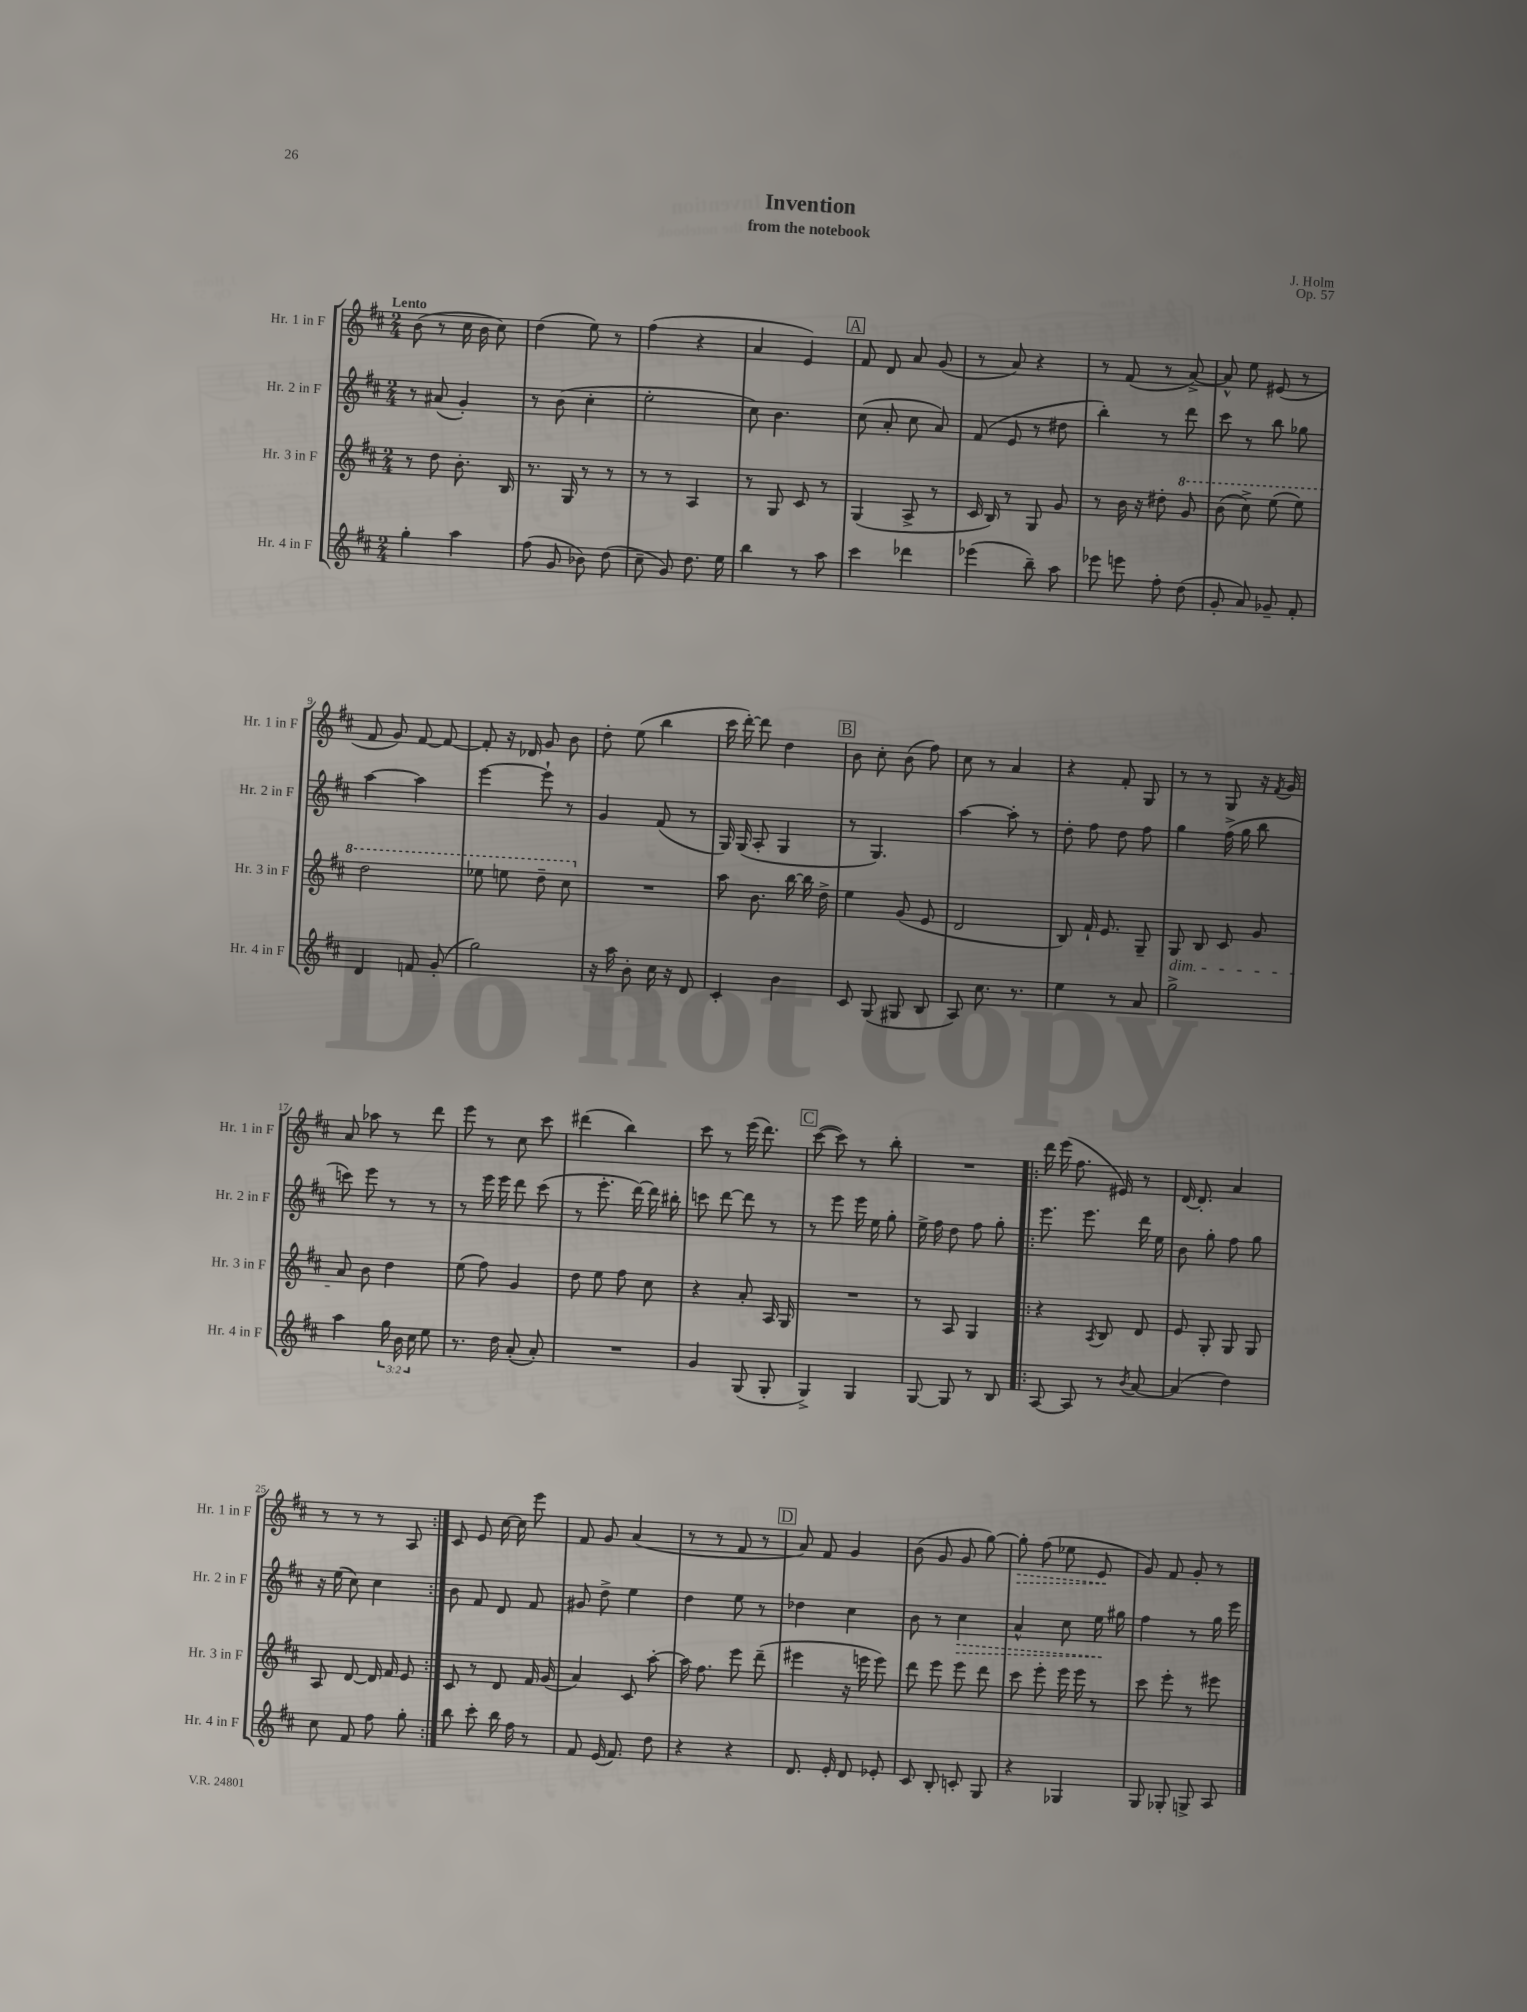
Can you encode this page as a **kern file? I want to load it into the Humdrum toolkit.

**kern	**kern	**kern	**dynam	**kern	**dynam
*part4	*part3	*part2	*part2	*part1	*part1
*staff4	*staff3	*staff2	*staff2	*staff1	*staff1
*I"Hr. 4 in F	*I"Hr. 3 in F	*I"Hr. 2 in F	*	*I"Hr. 1 in F	*
*I'Hr. 4 in F	*I'Hr. 3 in F	*I'Hr. 2 in F	*	*I'Hr. 1 in F	*
*clefG2	*clefG2	*clefG2	*	*clefG2	*
*k[f#c#]	*k[f#c#]	*k[f#c#]	*	*k[f#c#]	*
*M2/4	*M2/4	*M2/4	*	*M2/4	*
=1	=1	=1	=1	=1	=1
!	!	!	!	!LO:TX:a:B:t=Lento	!
4gg'\	8r	8r	.	(8b\	.
.	8dd\	(8a#X/	.	8r	.
4aa\	8.b'\	4g'/)	.	16cc#\	.
.	.	.	.	16b\	.
.	.	.	.	8cc#\)	.
.	16B/	.	.	.	.
=2	=2	=2	=2	=2	=2
(8ff#\	8.r	8r	.	(4dd\	.
8g/	.	(8b\	.	.	.
.	16G/	.	.	.	.
8b-X\)	8r	4cc#'\	.	8ee\)	.
(8dd\	8r	.	.	8r	.
=3	=3	=3	=3	=3	=3
8cc#~\	8r	2ee'\	.	(4ff#\	.
8g/)	8r	.	.	.	.
8.dd\	4A/	.	.	4r	.
16ee\	.	.	.	.	.
=4	=4	=4	=4	=4	=4
4bb\	8r	8cc#\)	.	4a/	.
.	8G/	4.b\	.	.	.
8r	8c#/	.	.	4e/)	.
8aa\	8r	.	.	.	.
!!LO:REH:place=s1:t=A
=5	=5	=5	=5	=5	=5
4ccc#\	(4G/	(8cc#\	.	8f#/	.
.	.	8a'/	.	8d/	.
4ddd-X\	8A^/	8cc#\	.	8a/	.
.	8r	8a/)	.	(8g/	.
=6	=6	=6	=6	=6	=6
(4eee-X\	16c#/	(8f#/	.	8r	.
.	16B/)	.	.	.	.
.	8r	8e/	.	8a/)	.
8bb~\)	8G/	8r	.	4r	.
8aa\	8g/	8dd#X\	.	.	.
=7	=7	=7	=7	=7	=7
8eee-X\	8r	4bb'\)	.	8r	.
8eeen\	16b\	.	.	(8f#/	.
.	16r	.	.	.	.
8ff#'\	8dd#X'\	8r	.	8r	.
*	*8va	*	*	*	*
(8dd\	8gg/	8ddd\	.	[8a^/)	.
=8	=8	=8	=8	=8	=8
8g'/	(8bb\	8ccc#\	.	8a^^/]	.
8a/)	8ccc#^\)	8r	.	8ee\	.
8g-X~/	(8eee\	8bb\	.	(8e#X/	.
8f#'/	8eee\)	8gg-X\	.	8r	.
!!LO:LB:g=z
=9	=9	=9	=9	=9	=9
4d/	2ddd\	[4aa\	.	8f#/	.
.	.	.	.	8g/)	.
8fn/	.	4aa\]	.	[8f#/	.
(8g'/	.	.	.	8f#/_	.
=10	=10	=10	=10	=10	=10
2gg\)	8eee-X\	[4eee\	.	8f#'/]	.
.	8eeen\	.	.	16r	.
.	.	.	.	16d-X/	.
.	8ddd~\	8eee`\]	.	8g/	.
.	8ccc#\	8r	.	8b\	.
=11	=11	=11	=11	=11	=11
*	*X8va	*	*	*	*
16r	2r	4g/	.	8dd'\	.
16aa\	.	.	.	.	.
8b'\	.	.	.	(8ee\	.
16cc#\	.	(8f#/	.	4bb\	.
16r	.	.	.	.	.
8d/	.	8r	.	.	.
=12	=12	=12	=12	=12	=12
4c#'/	8aa\	16G/)	.	16ccc#\	.
.	.	(16G/	.	[16ddd'\)	.
.	8.b\	8A'/	.	8ddd\]	.
4b\	.	4G/	.	4dd\	.
.	[16bb\	.	.	.	.
.	16bb\]	.	.	.	.
.	16dd^\	.	.	.	.
!!LO:REH:place=s1:t=B
=13	=13	=13	=13	=13	=13
8c#/	4ee\	8r	.	8b\	.
(8G/	.	4.G/)	.	8cc#'\	.
8G#X/	(8g/	.	.	(8b\	.
8B/	8e/	.	.	8ff#\)	.
=14	=14	=14	=14	=14	=14
8A/)	2d/	[4aa\	.	8cc#\	.
8.cc#\	.	.	.	8r	.
.	.	8aa'\]	.	4a/	.
8.r	.	.	.	.	.
.	.	8r	.	.	.
=15	=15	=15	=15	=15	=15
4ee\	8B/)	8dd'\	.	4r	.
.	16f#`/	8ff#\	.	.	.
.	8.e/	.	.	.	.
8r	.	8dd\	.	8f#'/	.
8a/	8G~/	8ff#\	.	8G/	.
=16	=16	=16	=16	=16	=16
!	!LO:TX:b:i:t=dim.	!	!	!	!
2gg^\	8G/	4gg\	.	8r	.
.	8B/	.	.	8r	.
.	8c#/	(16ff#^\	.	8G/	.
.	.	16gg\	.	.	.
.	8g/	8bb\	.	16r	.
.	.	.	.	8qf#/	.
.	.	.	.	16g/	.
!!LO:LB:g=z
=17	=17	=17	=17	=17	=17
4aa\	8a/	8cccn\)	.	8a/	.
.	8b\	8eee\	.	8aa-X\	.
24gg\	4dd\	8r	.	8r	.
24b\	.	.	.	.	.
24cc#\	.	.	.	.	.
8ee\	.	8r	.	8ddd\	.
=18	=18	=18	=18	=18	=18
8.r	(8ee\	8r	.	8eee\	.
.	8ff#\)	16eee\	.	8r	.
16dd\	.	16eee\	.	.	.
(8a'/	4g/	8ddd\	.	8cc#\	.
8a'/)	.	(8ccc#\	.	8ccc#\	.
=19	=19	=19	=19	=19	=19
2r	8dd\	8r	.	(4ddd#X\	.
.	8ee\	8.eee'\	.	.	.
.	8ff#\	.	.	4bb\)	.
.	.	[16ddd\)	.	.	.
.	8cc#\	16ddd\]	.	.	.
.	.	16bb#X'\	.	.	.
=20	=20	=20	=20	=20	=20
4g/	4r	8cccn\	.	8ccc#\	.
.	.	[8ddd\	.	8r	.
(8G/	8a'/	8ddd\]	.	(16eee\	.
.	.	.	.	8.ddd\)	.
8G'/	16A/	8r	.	.	.
.	16G/	.	.	.	.
!!LO:REH:place=s1:t=C
=21	=21	=21	=21	=21	=21
4G^/)	2r	8r	.	([8ccc#\	.
.	.	8eee\	.	8ccc#\])	.
4G/	.	16eee\	.	8r	.
.	.	16ee\	.	.	.
.	.	8gg'\	.	8bb'\	.
=22	=22	=22	=22	=22	=22
[8G/	8r	16ee^\	.	2r	.
.	.	16ff#\	.	.	.
8G/]	8A/	8dd\	.	.	.
8r	4G/	8ff#\	.	.	.
8B/	.	8gg'\	.	.	.
=23!|:	=23!|:	=23!|:	=23!|:	=23!|:	=23!|:
[8A/	4r	8.eee\	.	16ddd\	.
.	.	.	.	(16eee\	.
8A/]	.	.	.	8.ff#\	.
.	.	8.eee\	.	.	.
.	8qA/	.	.	.	.
8r	8B/	.	.	.	.
.	.	.	.	16e#X/)	.
8qb/	.	.	.	.	.
[8a/	8d/	16ddd\	.	8r	.
.	.	16ee\	.	.	.
=24	=24	=24	=24	=24	=24
(4a/]	8e/	8b\	.	[16d/	.
.	.	.	.	8.d'/]	.
.	8G'/	8gg'\	.	.	.
4dd\)	8G/	8ff#\	.	4a/	.
.	8G/	8gg\	.	.	.
!!LO:LB:g=z
=25	=25	=25	=25	=25	=25
8cc#\	8A/	16r	.	8r	.
.	.	(16ee\	.	.	.
8f#/	[8d/	8cc#\)	.	8r	.
8ff#\	16d/]	4cc#\	.	8r	.
.	16f#/	.	.	.	.
8gg'\	8e/	.	.	8A/	.
=26:|!	=26:|!	=26:|!	=26:|!	=26:|!	=26:|!
8bb\	8c#/	8b\	.	8c#/	.
8ccc#'\	8r	8f#/	.	8e/	.
16bb\	8d/	8d/	.	[16cc#\	.
16ff#\	.	.	.	16cc#\]	.
8r	16f#/	8f#/	.	8eee\	.
.	(16g/	.	.	.	.
=27	=27	=27	=27	=27	=27
8f#/	4a/)	8g#X/	.	8f#/	.
(16e/	.	8dd^\	.	8g/	.
8.f#/)	.	.	.	.	.
.	8c#/	4ee\	.	(4a/	.
8dd\	[8aa'\	.	.	.	.
=28	=28	=28	=28	=28	=28
4r	16aa\]	4dd\	.	8r	.
.	8.ff#\	.	.	.	.
.	.	.	.	8r	.
4r	8eee\	8ee\	.	8f#/	.
.	(8ddd~\	8r	.	8r	.
!!LO:REH:place=s1:t=D
=29	=29	=29	=29	=29	=29
8.d/	4eee#X\	4dd-X\	.	8a/)	.
.	.	.	.	8f#/	.
16e'/	.	.	.	.	.
8d/	16r	4cc#\	.	4g/	.
.	16eeen\	.	.	.	.
8e-X'/	8eee\)	.	.	.	.
=30	=30	=30	=30	=30	=30
8c#/	8ddd\	8b\	.	(8b\	.
8B'/	8eee\	8r	.	8g/	.
!	!	!	!LO:HP:b	!	!
8cn'/	8eee\	4cc#\	>	8g/	.
8G/	8ddd\	.	.	[8gg\)	.
=31	=31	=31	=31	=31	=31
!	!	!	!	!	!LO:HP:b
4r	8ccc#\	4a^^/	.	8gg'\]	>
.	8eee'\	.	.	(8ff#\	.
4G-X/	16eee\	8cc#\	.	8ee-X\	.
.	16eee\	.	.	.	.
.	8r	16ee\	.	8e/	.
.	.	16gg#X\	]	.	.
.	.	.	.	.	]
=32	=32	=32	=32	=32	=32
8G/	8ccc#\	4ff#\	.	8g/)	.
8G-X'/	8eee'\	.	.	8f#/	.
8Gn^/	8r	8r	.	8g'/	.
8A/	8eee#X\	16gg\	.	8r	.
.	.	16eee\	.	.	.
==	==	==	==	==	==
*-	*-	*-	*-	*-	*-
